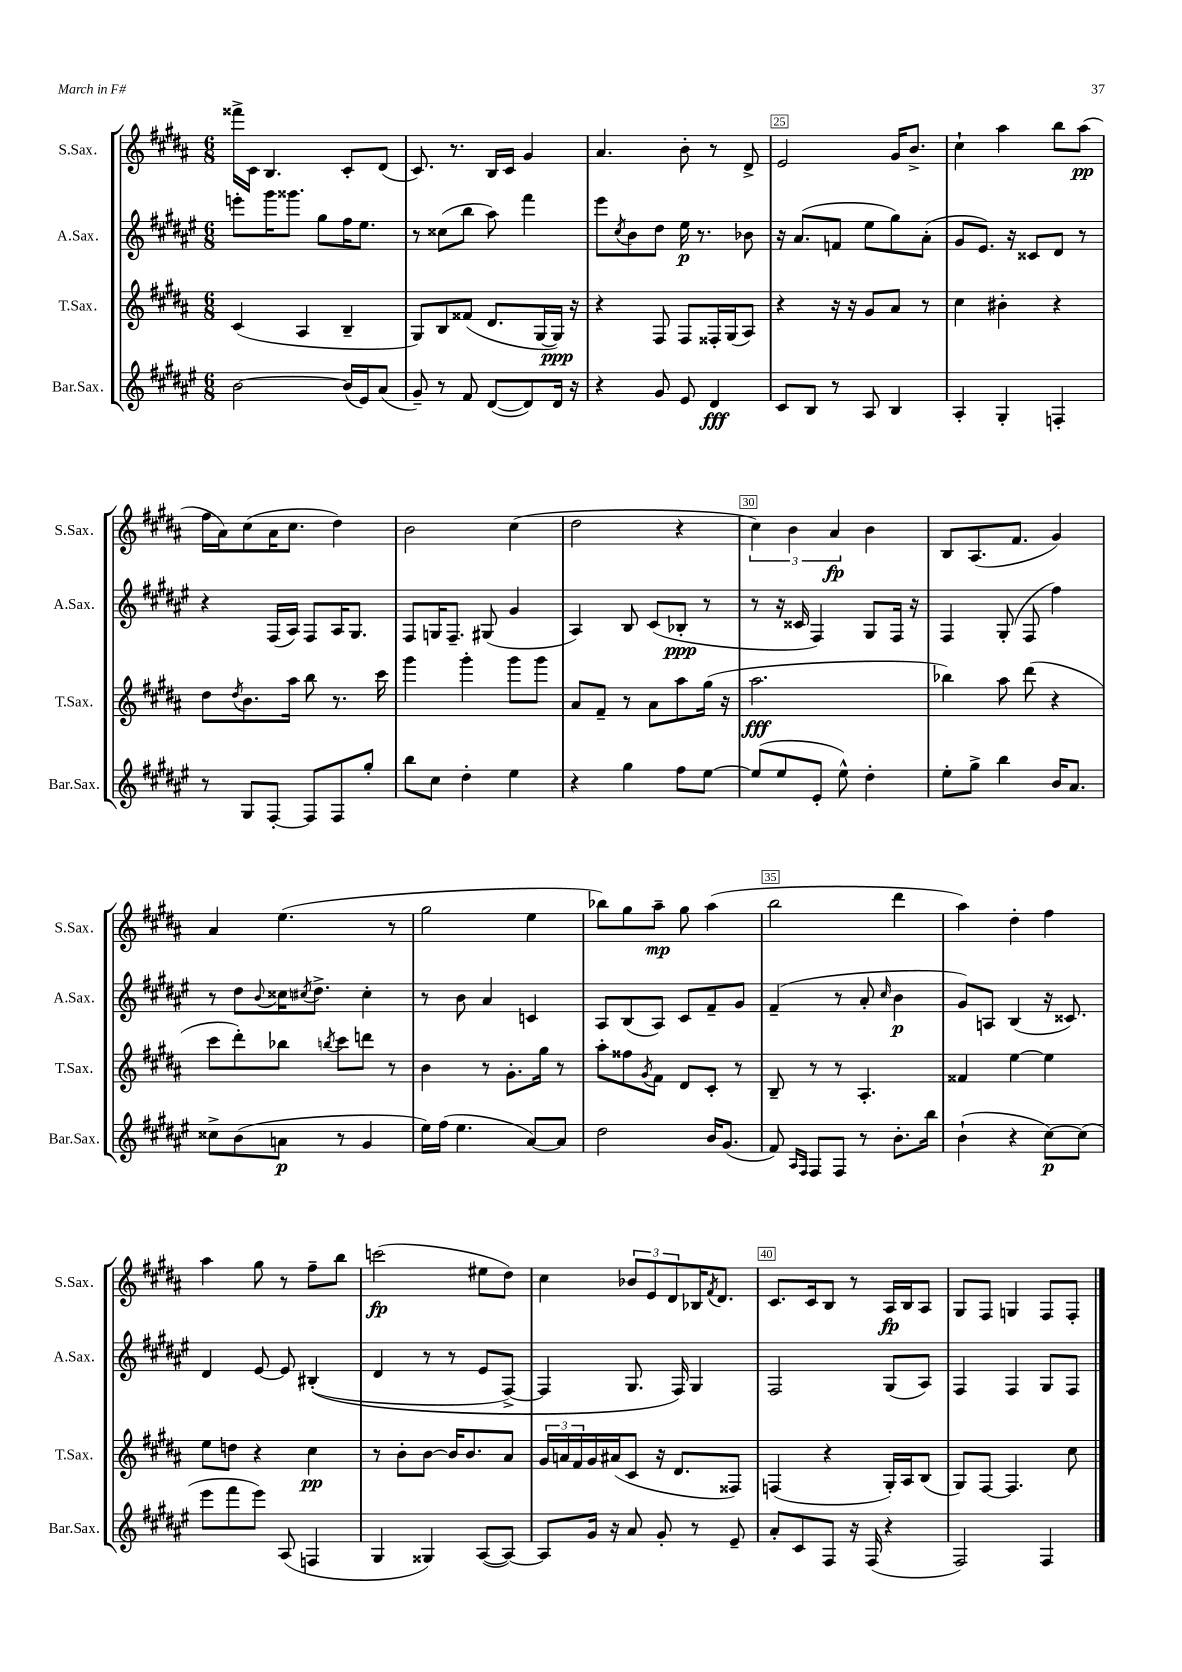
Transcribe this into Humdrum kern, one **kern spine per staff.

**kern	**dynam	**kern	**dynam	**kern	**dynam	**kern	**dynam
*part4	*part4	*part3	*part3	*part2	*part2	*part1	*part1
*staff4	*staff4	*staff3	*staff3	*staff2	*staff2	*staff1	*staff1
*I"Bar.Sax.	*	*I"T.Sax.	*	*I"A.Sax.	*	*I"S.Sax.	*
*I'Bar.Sax.	*	*I'T.Sax.	*	*I'A.Sax.	*	*I'S.Sax.	*
*clefG2	*	*clefG2	*	*clefG2	*	*clefG2	*
*k[f#c#g#d#a#e#]	*	*k[f#c#g#d#a#]	*	*k[f#c#g#d#a#e#]	*	*k[f#c#g#d#a#]	*
*M6/8	*	*M6/8	*	*M6/8	*	*M6/8	*
=22	=22	=22	=22	=22	=22	=22	=22
[2b\	.	(4c#/	.	8eeen'\L	.	16fff##X^\LL	.
.	.	.	.	.	.	16c#\JJ	.
.	.	.	.	16ggg#\K	.	4.B/	.
.	.	.	.	8.ggg##X\J	.	.	.
.	.	4A#/	.	.	.	.	.
.	.	.	.	8gg#\L	.	.	.
(16b/LL]	.	4B~/	.	16ff#\K	.	8c#'/L	.
16e#/J)	.	.	.	8.ee#\J	.	.	.
(8a#/J	.	.	.	.	.	(8d#/J	.
=23	=23	=23	=23	=23	=23	=23	=23
8g#~/)	.	8G#/L)	.	8r	.	8.c#/)	.
8r	.	8B/	.	(8cc##X\L	.	.	.
.	.	.	.	.	.	8.r	.
8f#/	.	(8f##X/J	.	8bb\J	.	.	.
([8d#/L	.	8.d#/L	.	8aa#\)	.	16B/LL	.
.	.	.	.	.	.	16c#/JJ	.
8d#/])	.	.	.	4fff#\	.	4g#/	.
.	.	[16G#/L	.	.	.	.	.
16d#/Jk	.	16G#/JJ])	ppp	.	.	.	.
16r	.	16r	.	.	.	.	.
=24	=24	=24	=24	=24	=24	=24	=24
4r	.	4r	.	8eee#\L	.	4.a#/	.
.	.	.	.	8qcc#/	.	.	.
.	.	.	.	8b\	.	.	.
8g#/	.	8F#/	.	8dd#\J	.	.	.
8e#/	.	8F#/L	.	16ee#\	p	8b'\	.
.	.	.	.	8.r	.	.	.
4d#/	fff	16F##X'/L	.	.	.	8r	.
.	.	(16G#/J	.	.	.	.	.
.	.	8A#/J)	.	8b-X\	.	8d#^/	.
=25	=25	=25	=25	=25	=25	=25	=25
8c#/L	.	4r	.	16r	.	2e/	.
.	.	.	.	(8.a#/L	.	.	.
8B/J	.	.	.	.	.	.	.
8r	.	16r	.	8fn/J	.	.	.
.	.	16r	.	.	.	.	.
8A#/	.	8g#/L	.	8ee#\L	.	.	.
4B/	.	8a#/J	.	8gg#\)	.	16g#/KL	.
.	.	.	.	.	.	8.b^/J	.
.	.	8r	.	(8a#'\J	.	.	.
=26	=26	=26	=26	=26	=26	=26	=26
4A#'/	.	4cc#\	.	8g#/L	.	4cc#`\	.
.	.	.	.	8.e#/J)	.	.	.
4G#'/	.	4b#X'\	.	.	.	4aa#\	.
.	.	.	.	16r	.	.	.
.	.	.	.	8c##X/L	.	.	.
4Fn'/	.	4r	.	8d#/J	.	8bb\L	.
.	.	.	.	8r	.	(8aa#\J	pp
!!LO:LB:g=z
=27	=27	=27	=27	=27	=27	=27	=27
8r	.	8dd#\L	.	4r	.	16ff#\LL	.
.	.	.	.	.	.	16a#\J)	.
.	.	8qdd#/	.	.	.	.	.
8G#/L	.	8.b\	.	.	.	(8cc#\	.
[8F#'/J	.	.	.	(16F#/LL	.	16a#\K	.
.	.	16aa#\Jk	.	16A#/JJ)	.	8.cc#\J	.
8F#/L]	.	8bb\	.	8F#/L	.	.	.
8F#/	.	8.r	.	16A#/K	.	4dd#\)	.
.	.	.	.	8.G#/J	.	.	.
8gg#'/J	.	.	.	.	.	.	.
.	.	16ccc#\	.	.	.	.	.
=28	=28	=28	=28	=28	=28	=28	=28
8bb\L	.	4ggg#\	.	8F#/L	.	2b\	.
8cc#\J	.	.	.	16Gn/K	.	.	.
.	.	.	.	8.F#~/J	.	.	.
4dd#'\	.	4ggg#'\	.	.	.	.	.
.	.	.	.	(8G#X/	.	.	.
4ee#\	.	8ggg#\L	.	4g#/	.	(4cc#\	.
.	.	8ggg#\J	.	.	.	.	.
=29	=29	=29	=29	=29	=29	=29	=29
4r	.	8a#/L	.	4A#/)	.	2dd#\	.
.	.	8f#~/J	.	.	.	.	.
4gg#\	.	8r	.	8B/	.	.	.
.	.	8a#\L	.	(8c#/L	.	.	.
8ff#\L	.	8aa#\	.	8B-X'/J	ppp	4r	.
[8ee#\J	.	(16gg#\Jk	.	8r	.	.	.
.	.	16r	.	.	.	.	.
=30	=30	=30	=30	=30	=30	=30	=30
(8ee#/L]	.	2.aa#\	fff	8r	.	6cc#\)	.
8ee#/	.	.	.	16r	.	.	.
.	.	.	.	.	.	6b\	.
.	.	.	.	16c##X/	.	.	.
8e#'/J	.	.	.	4F#/)	.	.	.
.	.	.	.	.	.	6a#/	fp
8ee#^^\)	.	.	.	.	.	.	.
4dd#'\	.	.	.	8G#/L	.	4b\	.
.	.	.	.	16F#/Jk	.	.	.
.	.	.	.	16r	.	.	.
=31	=31	=31	=31	=31	=31	=31	=31
8ee#'\L	.	4bb-X\)	.	4F#/	.	8B/L	.
8gg#^\J	.	.	.	.	.	(8.A#/	.
4bb\	.	8aa#\	.	(8G#'/	.	.	.
.	.	.	.	.	.	8.f#/J	.
.	.	(8ddd#\	.	8F#/	.	.	.
16b/KL	.	4r	.	4ff#\)	.	4g#/)	.
8.a#/J	.	.	.	.	.	.	.
!!LO:LB:g=z
=32	=32	=32	=32	=32	=32	=32	=32
8cc##X^\L	.	8ccc#\L	.	8r	.	4a#/	.
(8b\	.	8ddd#'\)	.	8dd#\L	.	.	.
.	.	.	.	8qqb/	.	.	.
8an\J	p	8bb-X\J	.	16cc##X\K	.	(4.ee\	.
.	.	.	.	8qcc#X/	.	.	.
.	.	.	.	8.dd#^\J	.	.	.
.	.	8qbbn/	.	.	.	.	.
8r	.	8ccc#\L	.	.	.	.	.
4g#/	.	8dddn\J	.	4cc#'\	.	.	.
.	.	8r	.	.	.	8r	.
=33	=33	=33	=33	=33	=33	=33	=33
16ee#\LL)	.	4b\	.	8r	.	2gg#\	.
(16ff#\JJ	.	.	.	.	.	.	.
4.ee#\	.	.	.	8b\	.	.	.
.	.	8r	.	4a#/	.	.	.
.	.	8.g#'\L	.	.	.	.	.
[8a#/L)	.	.	.	4cn/	.	4ee\	.
.	.	16gg#\Jk	.	.	.	.	.
8a#/J]	.	8r	.	.	.	.	.
=34	=34	=34	=34	=34	=34	=34	=34
2dd#\	.	8aa#'\L	.	8A#/L	.	8bb-X\L)	.
.	.	8ff##X\	.	(8B/	.	8gg#\	.
.	.	8qg#/	.	.	.	.	.
.	.	8f#\J	.	8A#/J)	.	8aa#~\J	mp
.	.	8d#/L	.	8c#/L	.	8gg#\	.
16b/KL	.	8c#'/J	.	8f#~/	.	(4aa#\	.
(8.g#/J	.	.	.	.	.	.	.
.	.	8r	.	8g#/J	.	.	.
=35	=35	=35	=35	=35	=35	=35	=35
8f#/)	.	8B~/	.	(4f#~/	.	2bb\	.
16qqA#/LL	.	.	.	.	.	.	.
16qqF#/JJ	.	.	.	.	.	.	.
8F#/L	.	8r	.	.	.	.	.
8F#/J	.	8r	.	8r	.	.	.
8r	.	4.A#'/	.	8a#'/	.	.	.
.	.	.	.	16qqcc#/	.	.	.
8.b'\L	.	.	.	4b\	p	4ddd#\	.
16bb\Jk	.	.	.	.	.	.	.
=36	=36	=36	=36	=36	=36	=36	=36
(4b`\	.	4f##X/	.	8g#/L)	.	4aa#\)	.
.	.	.	.	8An/J	.	.	.
4r	.	[4ee\	.	(4B/	.	4dd#'\	.
[8cc#\L)	p	4ee\]	.	16r	.	4ff#\	.
.	.	.	.	8.c##X/)	.	.	.
(8cc#\J]	.	.	.	.	.	.	.
!!LO:LB:g=z
=37	=37	=37	=37	=37	=37	=37	=37
8eee#\L	.	8ee\L	.	4d#/	.	4aa#\	.
8fff#\	.	8ddn\J	.	.	.	.	.
8eee#\J)	.	4r	.	[8e#/	.	8gg#\	.
(8A#/	.	.	.	8e#/]	.	8r	.
4Fn/	.	4cc#\	pp	((4B#X'/	.	8ff#~\L	.
.	.	.	.	.	.	8bb\J	.
=38	=38	=38	=38	=38	=38	=38	=38
4G#/	.	8r	.	4d#/	.	(2cccn\	fp
.	.	8b'\L	.	.	.	.	.
4G##X/)	.	[8b\J	.	8r	.	.	.
.	.	16b/KL]	.	8r	.	.	.
.	.	8.b/	.	.	.	.	.
([8A#/L	.	.	.	8e#/L	.	8ee#X\L	.
8A#/J_)	.	8a#/J	.	[8F#^/J)	.	8dd#\J)	.
=39	=39	=39	=39	=39	=39	=39	=39
8A#/L]	.	24g#/LL	.	4F#/]	.	4cc#\	.
.	.	24an/	.	.	.	.	.
.	.	24f#/	.	.	.	.	.
16g#/Jk	.	16g#/	.	.	.	.	.
16r	.	(16a#X/J	.	.	.	.	.
8a#/	.	8c#/J	.	8.G#/	.	12b-X/L	.
.	.	.	.	.	.	12e/	.
8g#'/	.	16r	.	.	.	.	.
.	.	.	.	.	.	12d#/	.
.	.	8.d#/L	.	16F#/)	.	.	.
8r	.	.	.	4G#/	.	16B-X/K	.
.	.	.	.	.	.	8qf#/	.
.	.	.	.	.	.	8.d#/J	.
8e#~/	.	8F##X/J)	.	.	.	.	.
=40	=40	=40	=40	=40	=40	=40	=40
8a#'/L	.	(4Fn/	.	2F#/	.	8.c#/L	.
8c#/	.	.	.	.	.	.	.
.	.	.	.	.	.	16c#/k	.
8F#/J	.	4r	.	.	.	8B/J	.
16r	.	.	.	.	.	8r	.
(16F#/	.	.	.	.	.	.	.
4r	.	16G#'/LL)	.	(8G#/L	.	16A#/LL	fp
.	.	16A#/J	.	.	.	16B/J	.
.	.	(8B/J	.	8A#/J)	.	8A#/J	.
=41	=41	=41	=41	=41	=41	=41	=41
2F#/)	.	8G#/L)	.	4F#/	.	8G#/L	.
.	.	[8F#/J	.	.	.	8F#/J	.
.	.	4.F#/]	.	4F#/	.	4Gn/	.
4F#/	.	.	.	8G#/L	.	8F#/L	.
.	.	8cc#\	.	8F#/J	.	8F#'/J	.
==	==	==	==	==	==	==	==
*-	*-	*-	*-	*-	*-	*-	*-
